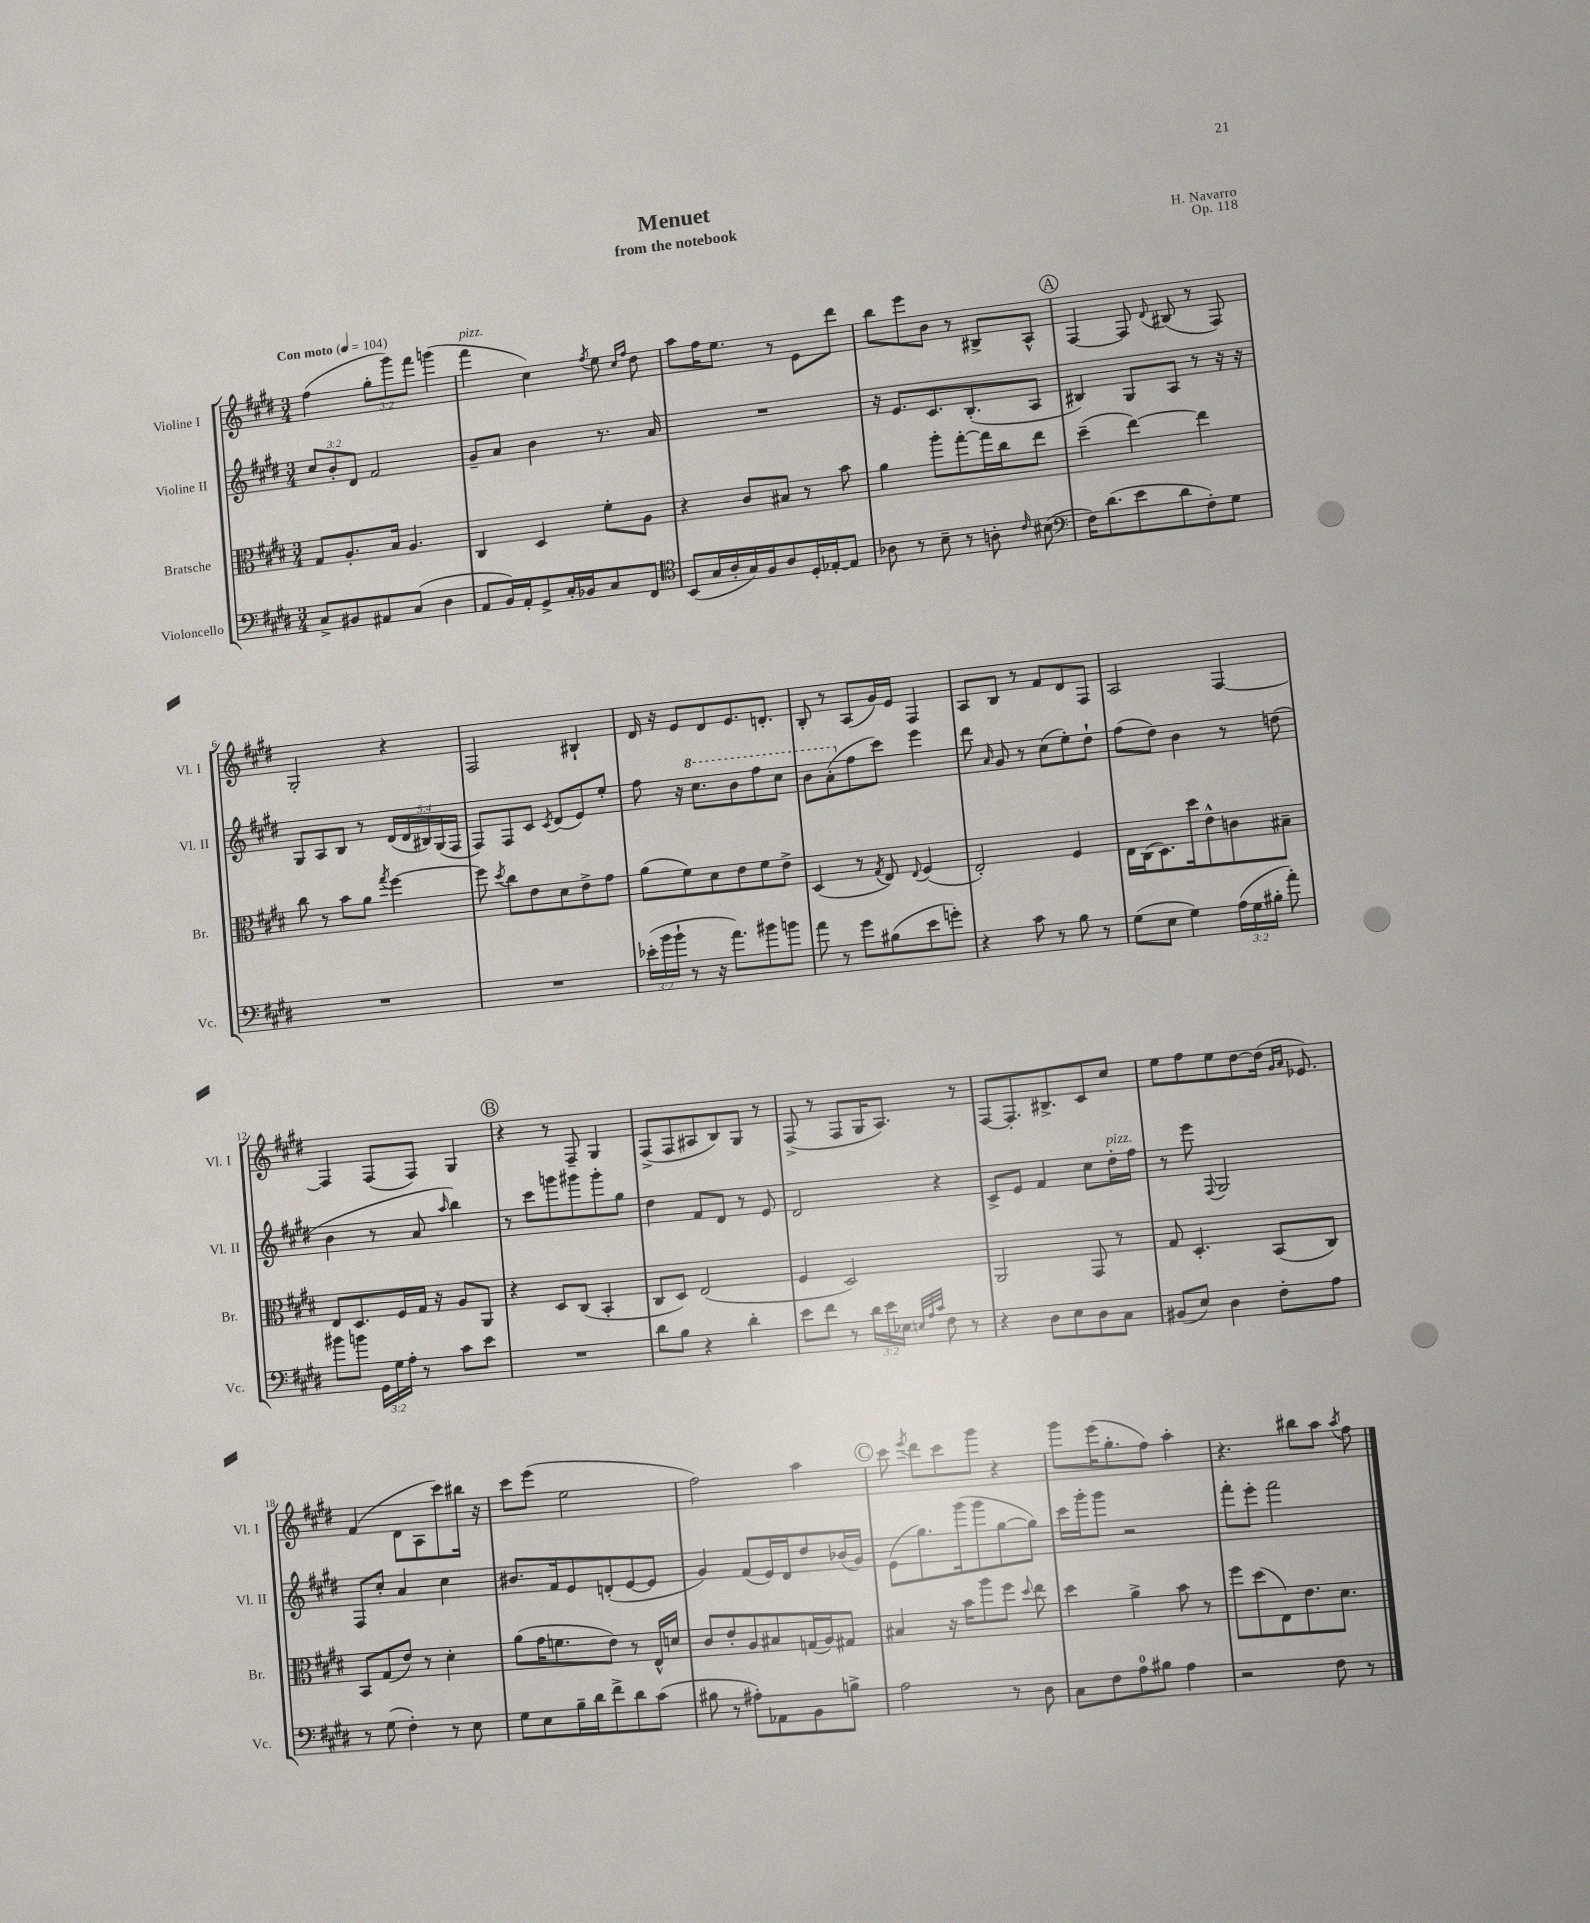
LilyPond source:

\header { title = "Menuet" composer = "H. Navarro" subtitle = "from the notebook" opus = "Op. 118" }
<<
\new StaffGroup <<
\new Staff = "s0" \with { instrumentName = "Violine I" shortInstrumentName = "Vl. I" } {
    \clef treble \key e \major \numericTimeSignature \time 3/4 \override Staff.TupletNumber.text = #tuplet-number::calc-fraction-text \tempo "Con moto" 4 = 104
    \autoBeamOff fis''4( \tuplet 3/2 { gis''8[-. gis'''8) fis'''8] } g'''4( |
    fis'''4^\markup { \italic "pizz." } cis''4) \acciaccatura { fis''8 } e''8 \grace { cis''16[ fis''16] } dis''8 |
    a''8[ fis''16 e''8.] r8 e'8[ dis'''8] |
    b''8[ e'''8 b'8] r8 bis8[-> a8]-^ |
    \mark \markup { \circle "A" } fis4~ fis8 \appoggiatura { dis'8 } bis8( r8 fis8) |
    gis2-. r4 |
    fis2 bis4-! |
    dis'16 r16 e'8[ dis'8 e'8. d'8.]-. |
    b8-. r8 a8[( gis'16) e'16] fis4 |
    a8[ b8] r8 fis'8[ dis'8 fis8] |
    a2 fis4~ |
    fis4 fis8[( fis8]) gis4 |
    \mark \markup { \circle "B" } r4 r8 fis8-- gis4 |
    fis8[->( fis8 ais8 b8) gis8] r8 |
    fis8->( r8 fis8[ gis16 a8.]) r8 |
    fis8[~ fis8.-. bis8.-> cis'8 cis''8] |
    e''8[ fis''8 e''8 dis''8~ dis''16]( \grace { gis'16[ a'16] } ees'8.) |
    fis'4( dis'8[ a8 cis'''8) bis''16] r16 |
    cis'''8[ e'''8]( e''2 |
    fis''2) a''4 |
    \mark \markup { \circle "C" } cis'''8 \acciaccatura { e'''8 } dis'''8[ cis'''8 gis'''8] r4 |
    gis'''8[ e'''16( gis''8.-. fis''8]) a''4-. |
    r4. bis''8[ a''8] \acciaccatura { a''8 } fis''8 \bar "|." |
}
\new Staff = "s1" \with { instrumentName = "Violine II" shortInstrumentName = "Vl. II" } {
    \clef treble \key e \major \numericTimeSignature \time 3/4 \override Staff.TupletNumber.text = #tuplet-number::calc-fraction-text
    \autoBeamOff \tuplet 3/2 { cis''8[ b'8-. dis'8] } fis'2 |
    gis'8[-- a'8] b'4 r8. a'16 |
    R2. |
    r16 e'8.[ cis'8. b8.-.( a8] |
    \mark \markup { \circle "A" } bis4) gis8[ a8] r8 r16 r16 |
    gis8[ a8 b8] r8 \tuplet 5/4 { dis'16[( dis'16 bis16) gis16( fis16] } |
    fis8[) fis8 cis'8] \acciaccatura { cis'8 } dis'8[( e'8) e''8]-. |
    fis''8 r16 \ottava #1 cis'''8.[ b''8 fis'''8 cis'''8] |
    b''8[ a''8-.( \ottava #0 fis''8 cis'''8]) e'''4 |
    dis'''8 \grace { a'16 } gis'8 r8 cis''8[( e''8-.) dis''8]-! |
    fis''8[( dis''8]) b'4 r8 d''8( |
    b'4 r8 a'8 \grace { a''16 } b''4) |
    \mark \markup { \circle "B" } r8 cis'''8[ g'''8 gis'''8 gis'''8-. gis''8] |
    dis''4 fis'8[ dis'8] r8 e'8 |
    dis'2 r4 |
    cis'8[-> e'8] fis'4 cis''8[ dis''16-.^\markup { \italic "pizz." } fis''16] |
    r8 e'''8 \appoggiatura { fis8 } gis2 |
    fis8[ cis''8]-. a'4 cis''4 |
    bis'8.[ fis'16 e'8 d'8-.( e'8~ e'8] |
    gis'4) fis'8[( e'16) dis'16 dis''8 bes'16( gis'16]) |
    \mark \markup { \circle "C" } e'8[( gis''8.) gis'''16( gis'''8 gis''8~ gis''8]) |
    cis'''16[ gis'''16-. gis'''8] r2 |
    fis'''8[-. e'''8]-. fis'''2 \bar "|." |
}
\new Staff = "s2" \with { instrumentName = "Bratsche" shortInstrumentName = "Br." } {
    \clef alto \key e \major \numericTimeSignature \time 3/4
    \autoBeamOff gis8[ a8.-. b16] a4. |
    cis4 dis4 fis'8[-. a8] |
    r4 cis'8[ bis8] r8 b'8 |
    a'4 a''8[-. gis''8~-. gis''16 cis''16 e''8] |
    \mark \markup { \circle "A" } dis''4--( e''4~) e''4 |
    cis''8 r8 b'8[ a'8] \acciaccatura { gis''8 } fis''4~ |
    fis''8 \acciaccatura { dis''8 } cis''8[ e'8 dis'8 e'8-> gis'8] |
    a'8[( fis'8) dis'8 e'8 fis'8 e'8]-> |
    dis4( r8 \acciaccatura { gis8 } e8) \appoggiatura { e8 } fis4( |
    e2-.) fis4 |
    e16[ cis16( dis8.) dis''16 e'8-^ c'8 bis8]-- |
    e8[ dis8. fis16 gis16] r16 a8[ a,8] |
    \mark \markup { \circle "B" } r4 dis8[ cis8]( b,4-. |
    cis8[ dis8]) e2( |
    fis4 dis2) |
    a,2 gis,8 r8 |
    gis8 dis4.-. b,8[( cis8]) |
    b,8[ gis8( e'8]) r8 dis'4-. |
    a'8[( gis'16 f'8. e'8]) r8 e16[-^ d'16] |
    cis'8[ e'8-. a8 bis8 g16( a16) gis8] |
    \mark \markup { \circle "C" } bis4 r16 b'16[ a''8 fis''8] \appoggiatura { dis''8 } e''8 |
    dis''4 a'4-> b'8 r8 |
    fis''8[ dis''8( e8) e'8. dis'8.] \bar "|." |
}
\new Staff = "s3" \with { instrumentName = "Violoncello" shortInstrumentName = "Vc." } {
    \clef bass \key e \major \numericTimeSignature \time 3/4 \override Staff.TupletNumber.text = #tuplet-number::calc-fraction-text
    \autoBeamOff cis8[-> bis,8 ais,8 cis8]( dis4 |
    a,8[ b,16) a,16-. gis,8-> cis16-. bes,16 cis8 fis,8] |
    \clef tenor b,8[( gis16 a16-. gis16) fis16 a8 dis16-. ees16~-. ees8] |
    aes8 r8 b8-- r8 a8-. \grace { cis'16 } bis8( |
    \mark \markup { \circle "A" } \clef bass fis16[) dis'8.( e'8 dis'8 fis8-.) gis8] |
    R2. |
    R2. |
    \tuplet 3/2 { ees'16[-.( b'16 b'16]-! } r8 r16 a'8.[) bis'8 b'8] |
    a'8 r8 gis'8[ bis8( e'8 g'8]-.) |
    r4 cis'8 r8 b8 r8 |
    gis8[( e8] gis4) \tuplet 3/2 { a16[( gis16 bis16]-. } a'8-.) |
    bis'8[ b'8] \tuplet 3/2 { gis,16[ gis16 a16]-. } r8 cis'8[ e'8] |
    \mark \markup { \circle "B" } R2. |
    dis'8[ b8] r4 dis'4-. |
    e'8[ fis'8] r8 \tuplet 3/2 { dis'16[ e'16 ees16] } \grace { e32[ a32 cis'32] } fis8 r8 |
    r4 dis8[ e8 dis8 cis8] |
    bis,8[( e8]) dis4 fis8[-. a8] |
    r8 gis8( fis4-.) r8 e8 |
    gis8[ e8 b16-- dis'16 fis'8-> dis'8 cis'8]( |
    bis8 r8 ais8[-.) aes,8 b,8 b8]-> |
    \mark \markup { \circle "C" } a2 r8 dis8 |
    cis8[ fis8 a8-0 bis8] a4 |
    r2 fis8 r8 \bar "|." |
}
>>
>>
